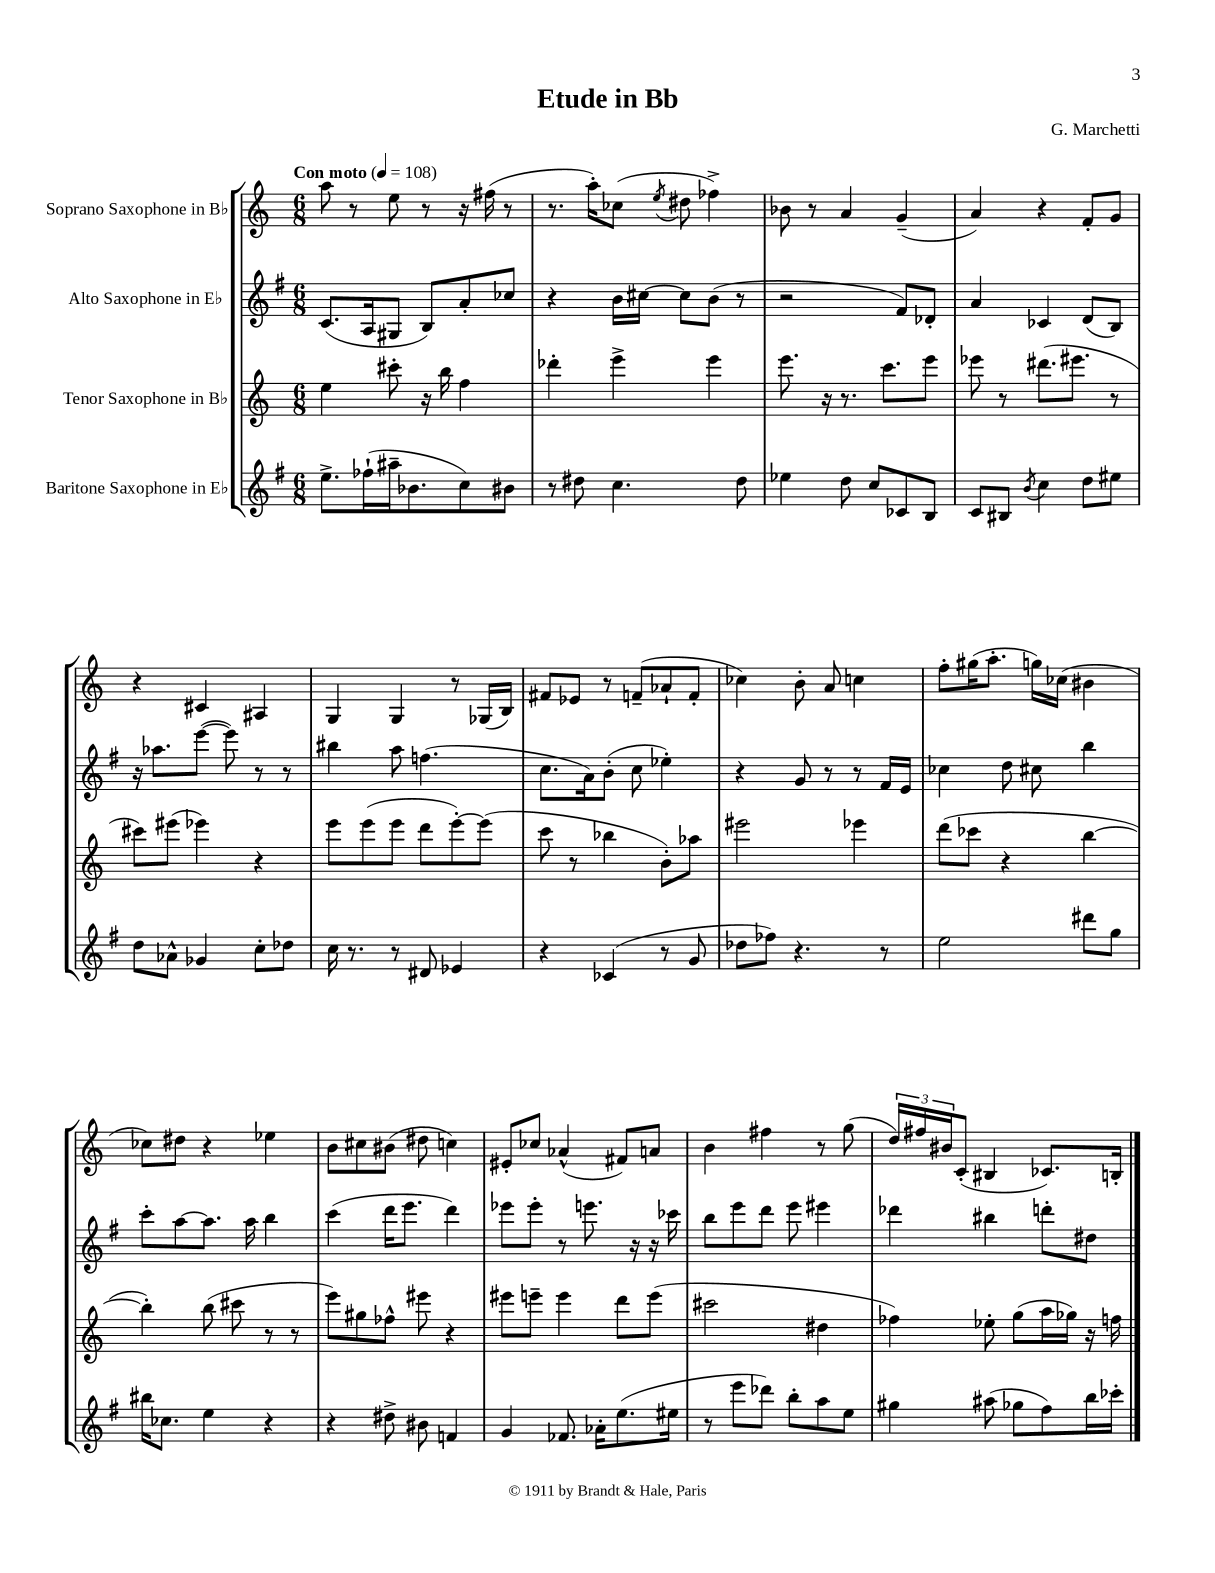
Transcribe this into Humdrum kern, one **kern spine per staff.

**kern	**kern	**kern	**kern
*staff4	*staff3	*staff2	*staff1
*clefG2	*clefG2	*clefG2	*clefG2
*k[f#]	*k[]	*k[f#]	*k[]
*M6/8	*M6/8	*M6/8	*M6/8
*MM108	*MM108	*MM108	*MM108
8.ee^	4ee	(8.c	8aa
.	.	.	8r
(16ff-`	.	16A	.
16aa#~	8ccc#'	8G#	8ee
8.b-	.	.	.
.	16r	8B)	8r
.	16bb	.	.
8cc)	4ff	8a'	16r
.	.	.	(16ff#
8b#	.	8cc-	8r
=	=	=	=
8r	4ddd-'	4r	8.r
8dd#	.	.	.
.	.	.	16aa')
4.cc	4eee^	16b	(8cc-
.	.	[16cc#	.
.	.	.	8qee
.	.	8cc#]	8dd#
.	4eee	(8b	4ff-^)
8dd#	.	8r	.
=	=	=	=
4ee-	8.eee	2r	8b-
.	.	.	8r
.	16r	.	.
8dd	8.r	.	4a
8cc	.	.	.
.	8.ccc	.	.
8c-	.	8f#)	(4g~
8B	8eee	8d-'	.
=	=	=	=
8c	8eee-	4a	4a)
8B#	8r	.	.
8qb	.	.	.
4cc	(8.ddd#	4c-	4r
.	8.eee#	.	.
8dd	.	(8d	8f'
8ee#	8r	8B)	8g
=	=	=	=
8dd	8ccc#)	16r	4r
.	.	8.aa-	.
8a-^^	(8eee#	.	.
4g-	4eee-)	([8eee	4c#
.	.	8eee])	.
8cc'	4r	8r	4A#
8dd-	.	8r	.
=	=	=	=
16cc	8eee	4bb#	4G
8.r	.	.	.
.	(8eee	.	.
8r	8eee	8aa	4G
8d#	8ddd	(4.ff	.
4e-	[8eee')	.	8r
.	(8eee]	.	(16G-
.	.	.	16B)
=	=	=	=
4r	8ccc	8.cc	8f#
.	8r	.	8e-
.	.	16a)	.
(4c-	4bb-	(8b'	8r
.	.	8cc	(8f~
8r	8b')	4ee-')	8a-`
8g	8aa-	.	8f'
=	=	=	=
8dd-	2eee#	4r	4cc-)
8ff-)	.	.	.
4.r	.	8g	8b'
.	.	8r	8a
.	4eee-	8r	4cc
8r	.	16f#	.
.	.	16e	.
=	=	=	=
2ee	(8ddd	4cc-	8ff'
.	8ccc-	.	(16gg#
.	.	.	8.aa'
.	4r	8dd	.
.	.	8cc#	16gg)
.	.	.	(16cc-
8ddd#	[4bb	4bb	4b#
8gg	.	.	.
=	=	=	=
16bb#	4bb'])	8ccc'	8cc-)
8.cc-	.	.	.
.	.	[8aa	8dd#
4ee	(8bb	8.aa]	4r
.	8ccc#	.	.
.	.	16aa	.
4r	8r	4bb	4ee-
.	8r	.	.
=	=	=	=
4r	8eee)	(4ccc	8b
.	8gg#	.	8cc#
8dd#^	8ff-^^	16ddd	(8b#
.	.	8.eee	.
8b#	8eee#	.	8dd#
4f	4r	4ddd)	4cc)
=	=	=	=
4g	8eee#	8eee-	8e#'
.	8eee~	8eee-'	8cc-
8.f-	4eee	8r	(4a-^^
.	.	8.eee	.
16a-'	.	.	.
(8.ee	8ddd	.	8f#)
.	.	16r	.
.	(8eee	16r	8a
16ee#	.	16ccc-	.
=	=	=	=
8r	2ccc#	8bb	4b
8eee	.	8eee	.
8ddd-)	.	8ddd	4ff#
8bb'	.	8eee	.
8aa	4dd#	4eee#	8r
8ee	.	.	(8gg
=	=	=	=
4gg#	4ff-)	4ddd-	24dd)
.	.	.	24ff#
.	.	.	24b#
.	.	.	(8c'
(8aa#	8ee-'	4bb#	4B#
8gg-	(8gg	.	.
8ff#)	16aa	8ddd'	8.c-)
.	16gg-)	.	.
16bb	16r	8dd#	.
16ccc-'	16ff	.	16B'
==	==	==	==
*-	*-	*-	*-
